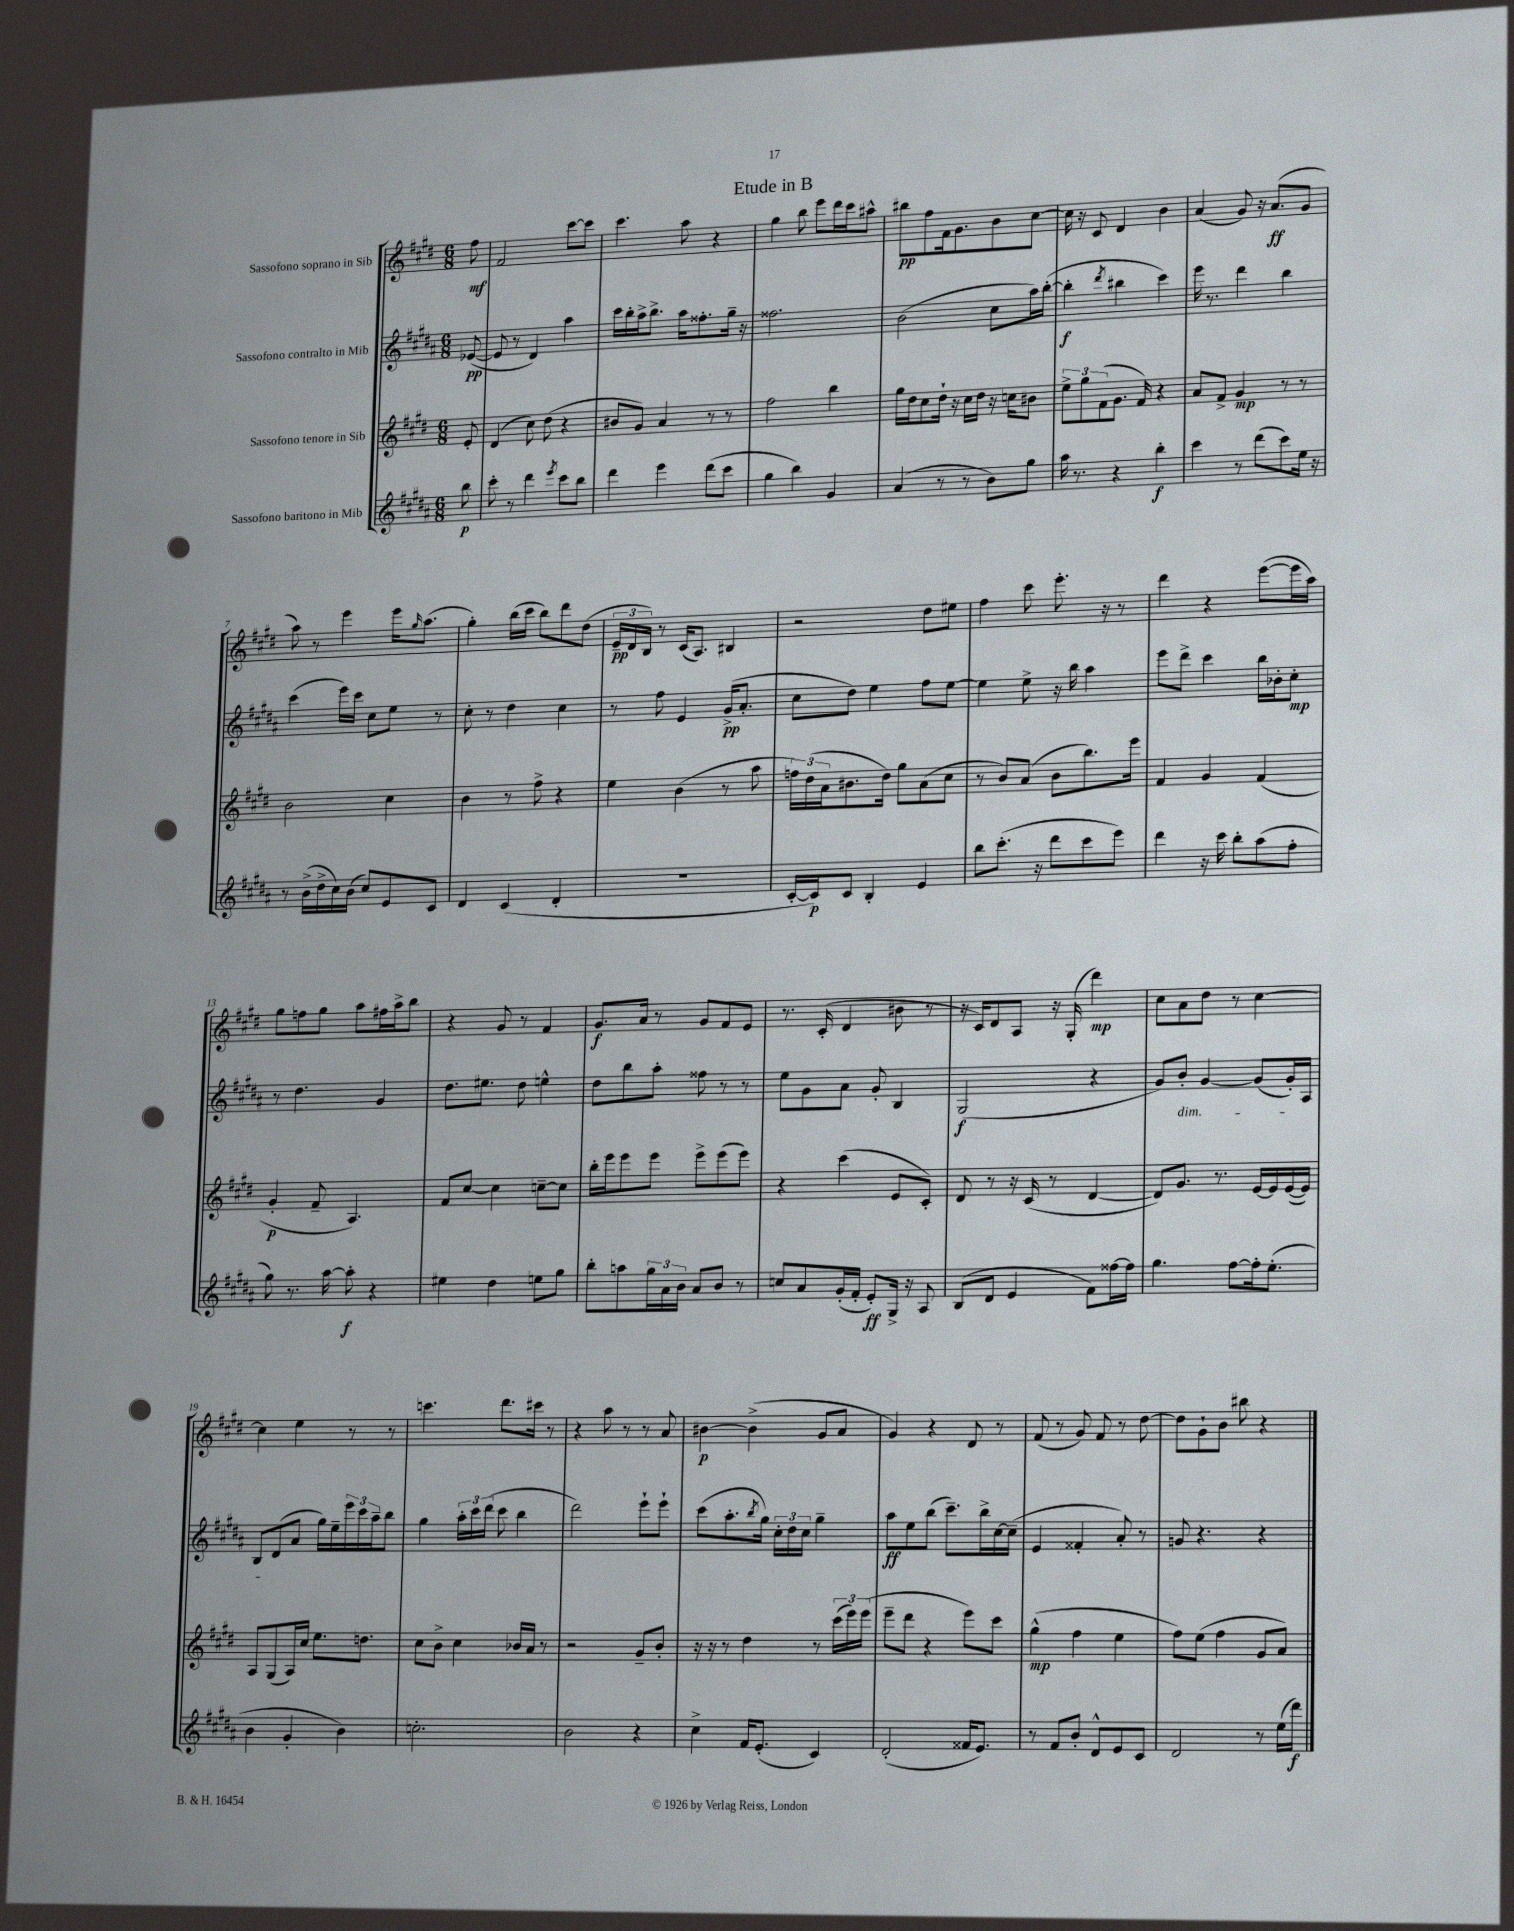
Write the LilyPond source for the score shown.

\header { title = "Etude in B" }
<<
\new StaffGroup <<
\new Staff = "s0" \with { instrumentName = "Sassofono soprano in Sib" } {
    \clef treble \key e \major \numericTimeSignature \time 6/8 \partial 8
    fis''8\mf |
    fis'2 cis'''8~ cis'''8 |
    cis'''4. a''8 r4 |
    gis''4 b''8 e'''8 dis'''16 cis'''16 ais''8-^ |
    bis''8\pp fis''8 fis'16 gis'8. b'8 cis''8~ |
    cis''16 r16 cis'8 dis'4 b'4 |
    a'4( gis'8) r16 a'8.\ff( gis'8 |
    a''8) r8 e'''4 e'''16 \grace { gis''16 } a''8.( |
    gis''4-.) b''16( cis'''16 b''8) dis'''8 dis''8( |
    \tuplet 3/2 { e'16--\pp dis'16 b16) } r8 cis'16( a8.) bis4 |
    r2 dis''8 eis''8 |
    fis''4 cis'''8 e'''8.-. r16 r8 |
    dis'''4 r4 e'''8~( e'''16 a''16) |
    gis''8 f''8 gis''8 a''8 fis''16 a''16-> b''8 |
    r4 gis'8 r8 fis'4 |
    gis'8.\f a'16 r8 gis'8 fis'8 e'8 |
    r8. cis'16-.( dis'4 bis'8 r8 |
    r16 cis'16) dis'8 a8 r16 gis16-.( dis'''4\mp) |
    cis''8 a'8 dis''8 r8 cis''4~ |
    cis''4 e''4 r8 r8 |
    c'''4. dis'''8. cis'''16 r8 |
    r4 a''8 r8 r8 a'8 |
    bis'4~\p bis'4->( gis'8 a'8 |
    gis'4) r4 dis'8 r8 |
    fis'8( r8 gis'8) fis'8 r8 dis''8~ |
    dis''8 gis'8-! b'8 bis''8 r4 \bar "|." |
}
\new Staff = "s1" \with { instrumentName = "Sassofono contralto in Mib" } {
    \clef treble \key b \major \numericTimeSignature \time 6/8 \partial 8
    ees'8~\pp( |
    ees'8 r8 dis'4) ais''4 |
    cis'''16 b''16-. ais''16-> b''8.-> ais''16 fisis''8.-. gis''16-- r16 |
    fisis''2. |
    b'2( cis''8 ais''16) b''16~-.( |
    b''4-.\f \acciaccatura { dis'''8 } bis''4 cis'''4) |
    e'''16 r8. dis'''4 b''4 |
    cis'''4( e'''16) cis'''16 cis''8 e''8 r8 |
    cis''8-. r8 dis''4 cis''4 |
    r8 fis''8 e'4 gis'16->\pp( ais'8.-. |
    cis''8 dis''8) e''4 fis''8 e''8~ |
    e''4 e''8-> r16 b''16 ais''4 |
    e'''8 dis'''8-> cis'''4 b''16 bes'16-. cis''8-.\mp |
    r8 dis''4. gis'4 |
    dis''8. eis''8. dis''8 e''4-^ |
    dis''8 b''8 ais''8-. fisis''8 r8 r8 |
    e''8 gis'8 ais'8 gis'8-. b4 |
    gis2\f( r4 |
    gis'8) b'8-.\dim gis'4~ gis'8( gis'16-.) ais16 |
    b8\! dis'8( ais'8 gis''16) e''16-- \tuplet 3/2 { e'''16 cis'''16 ais''16-- } b''8 |
    gis''4 \tuplet 3/2 { ais''16-. cis'''16 dis'''16( } cis'''8 b''4 |
    dis'''2) e'''8-! e'''8-! |
    cis'''8( ais''8.-. \acciaccatura { b''8 } gis''16) \tuplet 3/2 { cis''16-. dis''16 cis''16 } gis''4-- |
    ais''8\ff e''8 b''8( cis'''8.--) b''16-> cis''16~ cis''16--( |
    e'4 fisis'4-. ais'8-.) r8 |
    g'8 r4. r4 \bar "|." |
}
\new Staff = "s2" \with { instrumentName = "Sassofono tenore in Sib" } {
    \clef treble \key e \major \numericTimeSignature \time 6/8 \partial 8
    e'8-. |
    dis'4( cis''8) dis''8( r4 |
    bis'8 gis'8) a'4 r8 r8 |
    fis''2 b''4 |
    gis''16 dis''16 cis''8 dis''16-! r16 cis''16 dis''16 r16 c''16 bis'8 |
    \tuplet 3/2 { e''8-> gis''8 fis'8( } gis'8. fis'16) r4 |
    a'8 fis'8-> gis'4\mp r8 r8 |
    b'2 cis''4 |
    b'4 r8 fis''8-> r4 |
    e''4 b'4( r8 a''8 |
    \tuplet 3/2 { f''16) dis''16( a'16 } bis'8. dis''16) gis''8 a'8( cis''8 |
    r8 b'8) a'8( b'8 b''8.) e'''16 |
    fis'4 gis'4 fis'4( |
    gis'4-.\p fis'8-- a4.) |
    fis'8 cis''8~ cis''4 c''8~-- c''8 |
    b''16-. e'''16 e'''8 e'''8 e'''8-> e'''8( e'''8) |
    r4 cis'''4( e'8 cis'8-.) |
    dis'8 r8 r16 cis'16( r8 dis'4~ |
    dis'8) gis'8. r8. e'16~ e'16 e'16~( e'16) |
    a8 gis8( a16) cis''16 e''8. d''8. |
    cis''8 b'8-> cis''4 bes'16 a'16 r8 |
    r2 gis'8-- b'8-. |
    r16 r16 r8 dis''4 r8 \tuplet 3/2 { cis'''16( e'''16) e'''16( } |
    e'''8-- dis'''8 r4 e'''8) cis'''8 |
    gis''4-^\mp( fis''4 e''4 |
    fis''8) e''8( fis''4 gis'8 a'8) \bar "|." |
}
\new Staff = "s3" \with { instrumentName = "Sassofono baritono in Mib" } {
    \clef treble \key b \major \numericTimeSignature \time 6/8 \partial 8
    b''8\p |
    cis'''8-. r8 dis'''4 \acciaccatura { e'''8 } cis'''8 b''8 |
    dis'''4 e'''4 dis'''8( cis'''8 |
    gis''4 b''4) gis'4 |
    ais'4( r8 r8 b'8) gis''8 |
    ais''16 r8. r4 b''4-.\f |
    cis'''4 r8 dis'''8( cis'''8) e''16 r16 |
    r8 b'16->( dis''16-> cis''16) b'16( cis''8) e'8 cis'8 |
    dis'4 cis'4( dis'4-. |
    R2. |
    cis'16~-. cis'16\p) cis'8 b4-. e'4 |
    b''8 cis'''8.-.( r16 dis'''8 cis'''8 e'''8) |
    dis'''4 r16 cis'''16 b''8-. ais''8( fis''8-. |
    gis''8) r8. ais''16~ ais''8-.\f r4 |
    eis''4 dis''4 e''8 gis''8 |
    b''8-. a''8 \tuplet 3/2 { gis''16 ais'16 b'16 } ais'8 b'8 r8 |
    c''8 ais'8 gis'16-.( fis'16-. e'8-.\ff) gis16-> r16 ais8 |
    b8( dis'8 e'4 fis'8) fisis''16~ fisis''16 |
    gis''4. fis''8~ fis''16-. e''8.-.( |
    b'4 gis'4-. b'4) |
    c''2.-. |
    b'2 r4 |
    cis''4-> fis'16 e'8.-.( cis'4) |
    dis'2-.( fisis'16 e'8.) |
    r8 fis'8 b'8-. dis'8-^ e'8 cis'8 |
    dis'2 r8 e''16( dis'''16\f) \bar "|." |
}
>>
>>
